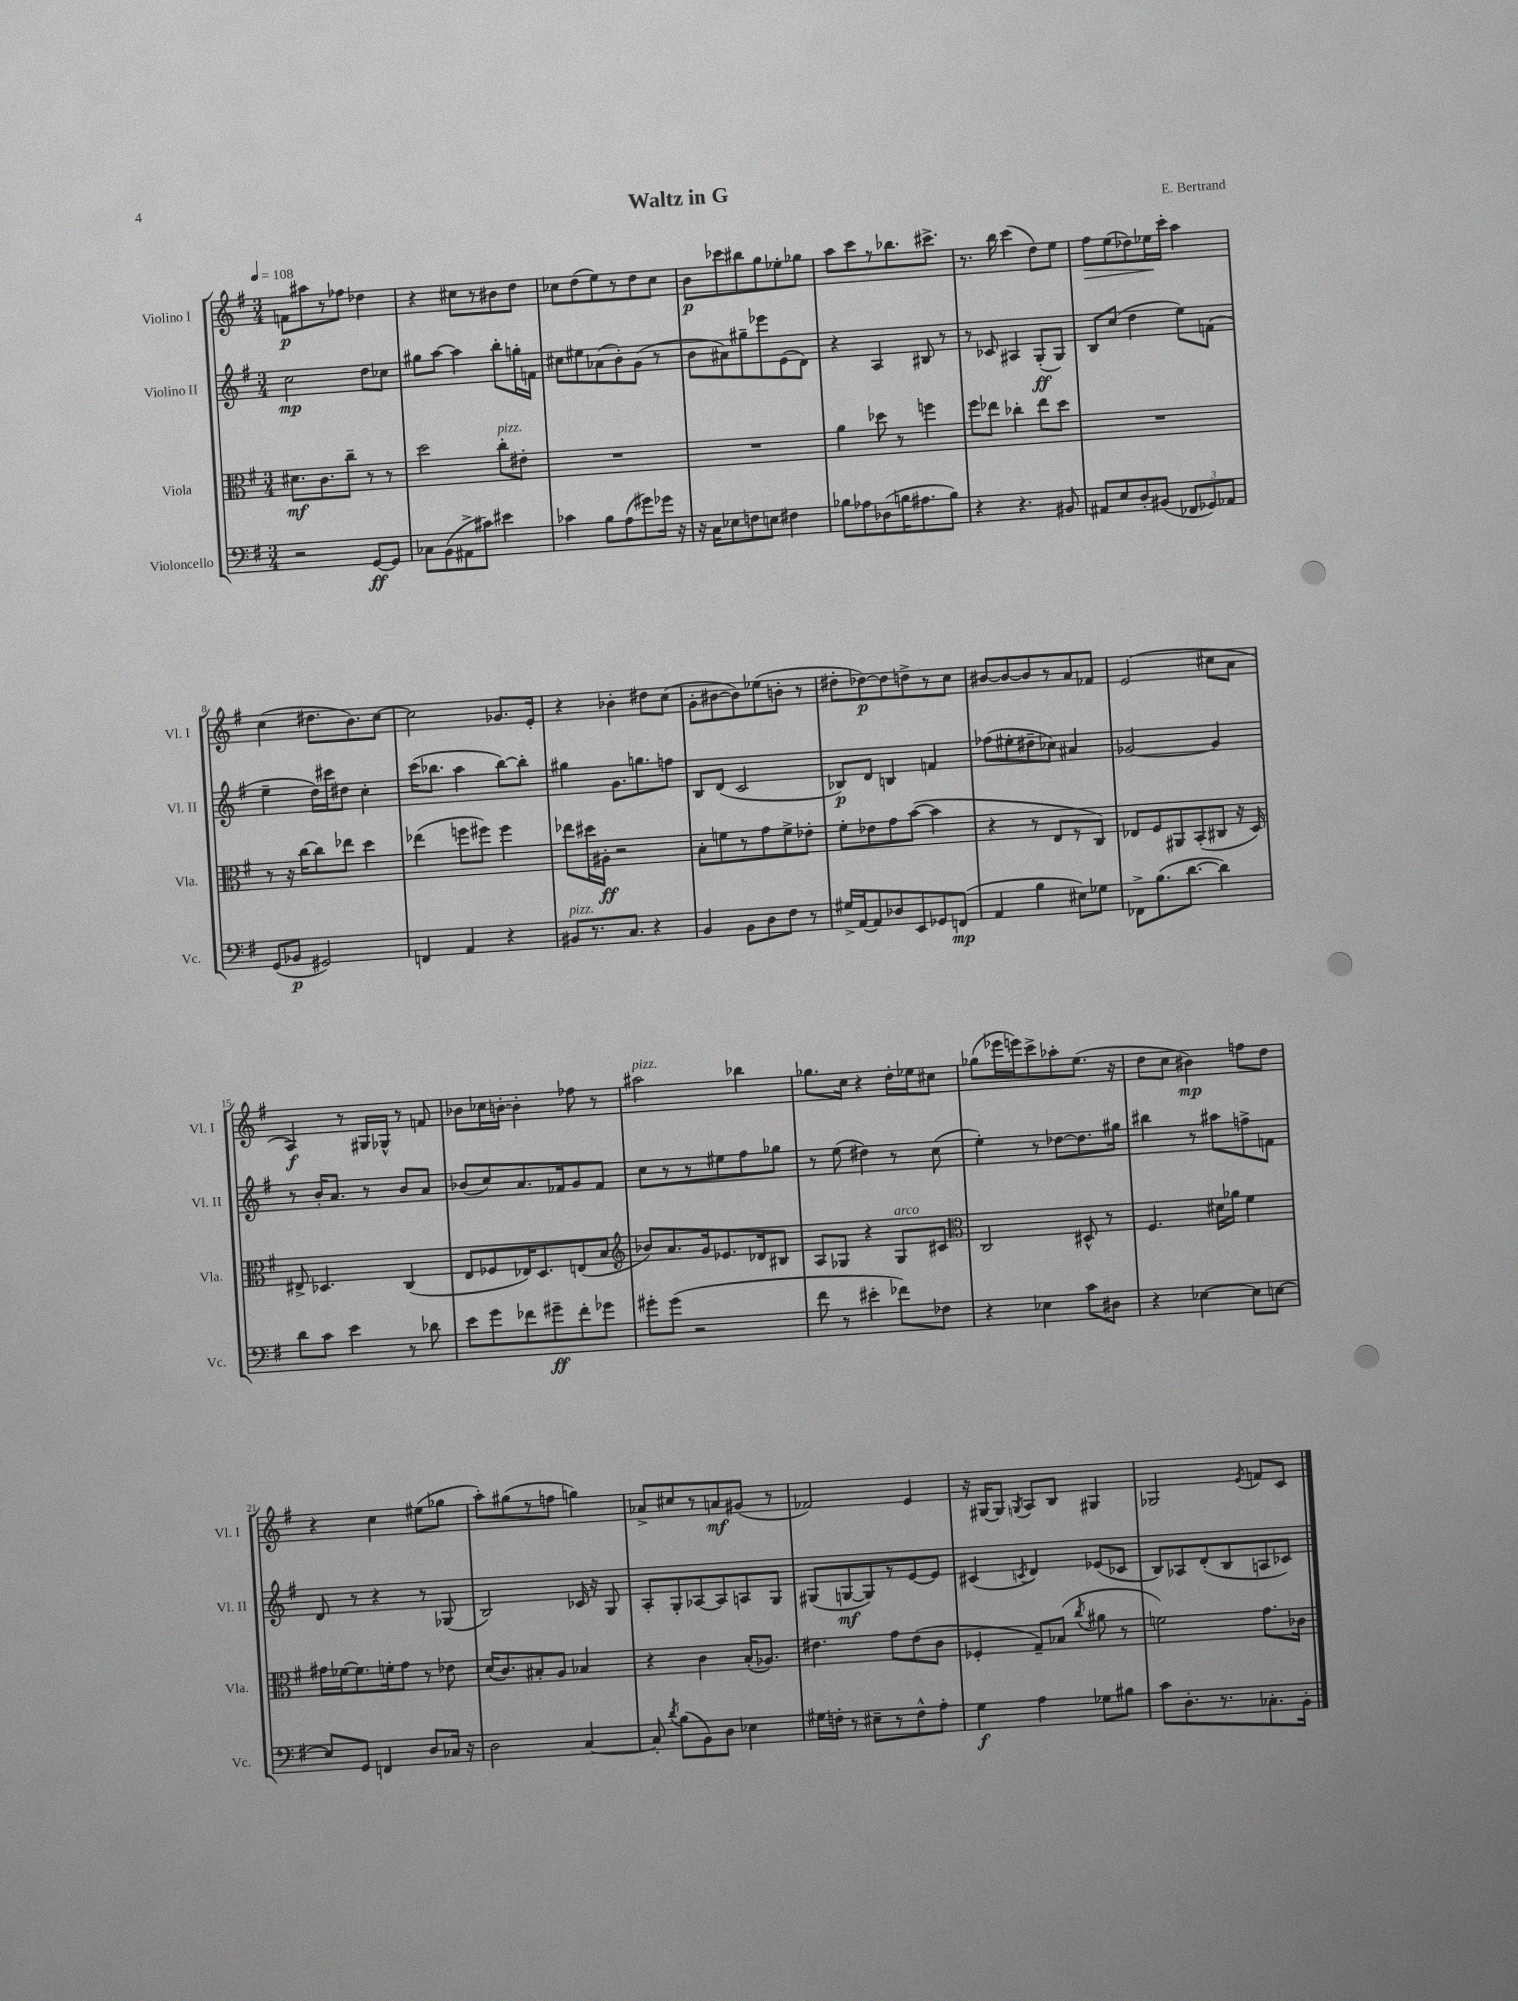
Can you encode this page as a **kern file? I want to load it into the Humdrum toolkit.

**kern	**dynam	**kern	**dynam	**kern	**dynam	**kern	**dynam
*part4	*part4	*part3	*part3	*part2	*part2	*part1	*part1
*staff4	*staff4	*staff3	*staff3	*staff2	*staff2	*staff1	*staff1
*I"Violoncello	*	*I"Viola	*	*I"Violino II	*	*I"Violino I	*
*I'Vc.	*	*I'Vla.	*	*I'Vl. II	*	*I'Vl. I	*
*clefF4	*	*clefC3	*	*clefG2	*	*clefG2	*
*k[f#]	*	*k[f#]	*	*k[f#]	*	*k[f#]	*
*M3/4	*	*M3/4	*	*M3/4	*	*M3/4	*
*MM108	*	*MM108	*	*MM108	*	*MM108	*
=1	=1	=1	=1	=1	=1	=1	=1
2r	.	8.d#X\L	mf	2cc\	mp	8fn\L	p
.	.	.	.	.	.	8aa#X\	.
.	.	8.c\	.	.	.	.	.
.	.	.	.	.	.	8r	.
.	.	8cc~\J	.	.	.	8ff-X\J	.
[8GG/L	ff	8r	.	8dd\L	.	4dd-X\	.
8GG/J]	.	8r	.	8cc-X\J	.	.	.
=2	=2	=2	=2	=2	=2	=2	=2
8C-X\L	.	2dd\	.	8gg#X\L	.	4r	.
(8BB\	.	.	.	[8aa\J	.	.	.
8AA#X^\	.	.	.	4aa\]	.	8cc#X\L	.
8c#X\J)	.	.	.	.	.	8r	.
!	!	!LO:TX:a:i:t=pizz.	!	!	!	!	!
4e#X\	.	8cc'\L	.	8bb'\L	.	8b#X\	.
.	.	8e#X'\J	.	16ggn'\L	.	8dd\J	.
.	.	.	.	16fn\JJ	.	.	.
=3	=3	=3	=3	=3	=3	=3	=3
4c-X\	.	2.r	.	8cc#X\L	.	8cc-X\L	.
.	.	.	.	8ee#X\	.	(8dd\	.
8B\L	.	.	.	(8a-X\	.	8ee\)	.
(8A\	.	.	.	8b'\)	.	8r	.
8g#X\)	.	.	.	(8g\J	.	8dd\	.
16g-X\Jk	.	.	.	8r	.	8cc-\J	.
16r	.	.	.	.	.	.	.
=4	=4	=4	=4	=4	=4	=4	=4
16r	.	2.r	.	8b\L	.	8b\L	p
16C\KL	.	.	.	.	.	.	.
8E-X\	.	.	.	8a#X\)	.	8ccc-X\	.
8Fn\	.	.	.	8gg#X~\	.	8bb#X\	.
8En\J	.	.	.	8eee-X\	.	8gg\	.
4F#X\	.	.	.	(8e\	.	8ee-X'\	.
.	.	.	.	8d\J)	.	8gg-X\J	.
=5	=5	=5	=5	=5	=5	=5	=5
8B-X\L	.	4a\	.	4r	.	8aa\L	.
8A-X\	.	.	.	.	.	8ccc\	.
(8D-X\	.	8dd-X\	.	4A/	.	8r	.
16Bn\K	.	8r	.	.	.	8.bb-X\	.
8.A#X\	.	.	.	.	.	.	.
.	.	4ffn\	.	8B#X/	.	.	.
.	.	.	.	.	.	8.ccc#X^\J	.
8B\J)	.	.	.	8r	.	.	.
=6	=6	=6	=6	=6	=6	=6	=6
4r	.	8ff#\L	.	8r	.	8.r	.
.	.	8ee-X\J	.	8c-X/	.	.	.
.	.	.	.	.	.	16bb\	.
4.r	.	4cc-X'\	.	4A#X/	.	(4ccc\	.
.	.	8ee-\L	.	(8G'/L	ff	8dd\L)	.
8BB#X/	.	8dd\J	.	8G/J)	.	8ee\J	.
=7	=7	=7	=7	=7	=7	=7	=7
!	!	!	!	!	!	!	!LO:HP:b
8AA#X/L	.	2.r	.	8B/L	.	8ff#\L	>
8E/	.	.	.	(8cc/J	.	(8ee\	.
8D'/	.	.	.	4dd\	.	8dd-X\)	.
(8BB#X/J	.	.	.	.	.	16ee-X\L	.
.	.	.	.	.	.	16ccc'\JJ	]
12FF-X/L	.	.	.	8ee\L)	.	4aa\	.
12GG-X/)	.	.	.	.	.	.	.
.	.	.	.	(8fn\J	.	.	.
12AA-X/J	.	.	.	.	.	.	.
!!LO:LB:g=z
=8	=8	=8	=8	=8	=8	=8	=8
(8GG/L	.	8r	.	4ee~\	.	(4cc\	.
8BB-X/J	p	16r	.	.	.	.	.
.	.	[16cc\KL	.	.	.	.	.
2GG#X/)	.	8cc\]	.	16dd\LL)	.	8.dd#X\L	.
.	.	.	.	16ccc#X\J	.	.	.
.	.	8ee-X\J	.	8dd#X\J	.	.	.
.	.	.	.	.	.	8.b\)	.
.	.	4dd\	.	4cc'\	.	.	.
.	.	.	.	.	.	[8cc\J	.
=9	=9	=9	=9	=9	=9	=9	=9
4FFn/	.	(4ee-X\	.	(16ccc\KL	.	2cc\]	.
.	.	.	.	8.bb-X\J	.	.	.
4AA/	.	8ffn\L	.	4aa\	.	.	.
.	.	8ff#X\J)	.	.	.	.	.
4r	.	4ff#\	.	[8bb-\L)	.	8.g-X/L	.
.	.	.	.	8bb-'\J]	.	.	.
.	.	.	.	.	.	16e'/Jk	.
=10	=10	=10	=10	=10	=10	=10	=10
!LO:TX:a:i:t=pizz.	!	!	!	!	!	!	!
8BB#X/L	.	8ee-X\L	.	4gg#X\	.	4r	.
8.r	.	16dd#X\L	.	.	.	.	.
.	.	16A#X'\JJ	ff	.	.	.	.
.	.	2r	.	8.g\L	.	4b-X'\	.
8.C/J	.	.	.	.	.	.	.
.	.	.	.	8.ggn\	.	.	.
4r	.	.	.	.	.	8dd#X\L	.
.	.	.	.	8ffn\J	.	(8cc\J	.
=11	=11	=11	=11	=11	=11	=11	=11
4BB/	.	8B'\L	.	8B/L	.	8g'\L	.
.	.	8fn\	.	(8d/J	.	[8b#X\	.
8BB\L	.	8r	.	2c/	.	8b#\])	.
8D\	.	8g\	.	.	.	(8ee-X\	.
8F#\J	.	8f^\	.	.	.	8bn'\J	.
8r	.	8e-X'\J	.	.	.	8r	.
=12	=12	=12	=12	=12	=12	=12	=12
16G#X^/LL	.	8f#'\L	.	8B-X/L)	p	8dd#X'\L	.
[16AA/J	.	.	.	.	.	.	.
8AA/]	.	8e-X\	.	8d/J	.	[8dd-X\)	p
8D-X/	.	8g\	.	4Bn/	.	8dd-\]	.
8EE/	.	([8b\J	.	.	.	8ddn^\	.
8GG-X/	.	4b\]	.	4fn/	.	8r	.
(8FFn/J	mp	.	.	.	.	8cc\J	.
=13	=13	=13	=13	=13	=13	=13	=13
4AA/	.	4r	.	(8ff-X\L	.	[8b#X/L	.
.	.	.	.	8ee#X'\	.	8b#/_	.
4B\	.	8r	.	8dd#X~\	.	8b#/]	.
.	.	8E/L	.	8cc-X\J)	.	8r	.
8E#X\L)	.	8r	.	4a#X/	.	8a/	.
8G-X\J	.	8C/J)	.	.	.	8f-X/J	.
=14	=14	=14	=14	=14	=14	=14	=14
8FF-X^\L	.	8E-X/L	.	[2g-X/	.	(2e/	.
(8.B\	.	8F#/	.	.	.	.	.
.	.	8AA#X/	.	.	.	.	.
[8.d\J	.	.	.	.	.	.	.
.	.	(8BB'/	.	.	.	.	.
4d\])	.	8C#X/J	.	4g-/]	.	8cc#X\L	.
.	.	16r	.	.	.	8a\J	.
.	.	16D/)	.	.	.	.	.
!!LO:LB:g=z
=15	=15	=15	=15	=15	=15	=15	=15
8d\L	.	8E#X^/	.	8r	.	4A/)	f
8c\J	.	4.D-X/	.	16b'/KL	.	.	.
.	.	.	.	8.a/J	.	.	.
4e\	.	.	.	.	.	8r	.
.	.	.	.	8r	.	16G#X/LL	.
.	.	.	.	.	.	16G-X^^/JJ	.
8r	.	(4C/	.	8b/L	.	8r	.
8d-X\	.	.	.	8a/J	.	8fn/	.
=16	=16	=16	=16	=16	=16	=16	=16
8e\L	.	8E/L	.	(8b-X/L	.	8b-X\L	.
8g\	.	8F-X/	.	8cc/)	.	16cc-X\L	.
.	.	.	.	.	.	[16bn'\JJ	.
8f-X\	.	16E-X/K)	.	8.a/	.	4b'\]	.
.	.	8.D/	.	.	.	.	.
8g#X~\	ff	.	.	.	.	.	.
.	.	.	.	16f-X/k	.	.	.
8f-'\	.	(8En/	.	8g/	.	8ff-X\	.
8g-X\J	.	8B/J	.	8f-/J	.	8r	.
=17	=17	=17	=17	=17	=17	=17	=17
*	*	*clefG2	*	*	*	*	*
!	!	!	!	!	!	!LO:TX:a:i:t=pizz.	!
8g#X'\L	.	8b-X/L)	.	8cc\L	.	2aa#X\	.
(8g#\J	.	8.a/	.	8r	.	.	.
2r	.	.	.	8r	.	.	.
.	.	16g/k	.	.	.	.	.
.	.	8.e-X/	.	8ee#X\	.	.	.
.	.	.	.	8ff#\	.	4bb-X\	.
.	.	16d-X/k	.	.	.	.	.
.	.	8B#X/J	.	8gg-X\J	.	.	.
=18	=18	=18	=18	=18	=18	=18	=18
8f#\	.	8A/L	.	8r	.	8.gg-X\L	.
8r	.	8G-X/J	.	(8ee\	.	.	.
.	.	.	.	.	.	16cc\Jk	.
4e#X'\	.	4r	.	4dd#X\)	.	4r	.
!	!	!LO:TX:a:i:t=arco	!	!	!	!	!
8f-X\L)	.	8G-/L	.	8r	.	16dd'\LL	.
.	.	.	.	.	.	16ee-X\J	.
8F-X\J	.	8c#X/J	.	(8cc\	.	8cc#X\J	.
=19	=19	=19	=19	=19	=19	=19	=19
*	*	*clefC3	*	*	*	*	*
4r	.	2C/	.	4ee'\)	.	(8gg-X\L	.
.	.	.	.	.	.	16eee-X\L	.
.	.	.	.	.	.	16eeen\J)	.
4E-X\	.	.	.	8r	.	8ccc^\	.
.	.	.	.	[8dd-X\L	.	8aa-X'\	.
8c\L	.	8D#X^^/	.	8.dd-\]	.	(8.ee\J	.
8D#X\J	.	8r	.	.	.	.	.
.	.	.	.	16gg#X\Jk	.	16r	.
=20	=20	=20	=20	=20	=20	=20	=20
4r	.	4.F#/	.	4bb#X\	.	8dd\L	.
.	.	.	.	.	.	8cc\J	.
[4E-X\	.	.	.	8r	.	4b#X\)	mp
.	.	16d#X\LL	.	8aa#X\L	.	.	.
.	.	16a-X\JJ	.	.	.	.	.
8E-\L]	.	4f#\	.	8ffn^\	.	8ffn\L	.
[8En\J	.	.	.	8fn\J	.	8dd\J	.
!!LO:LB:g=z
=21	=21	=21	=21	=21	=21	=21	=21
8E/L]	.	16g#X\LL	.	8d/	.	4r	.
.	.	[16f-X\J	.	.	.	.	.
8GG/J	.	8.f-\]	.	8r	.	.	.
4FFn/	.	.	.	4r	.	4cc\	.
.	.	16fn'\k	.	.	.	.	.
.	.	8g#\J	.	.	.	.	.
8D/L	.	8r	.	8r	.	(8ee#X\L	.
16C-X/Jk	.	8e-X\	.	(8G-X/	.	8gg-X\J	.
16r	.	.	.	.	.	.	.
=22	=22	=22	=22	=22	=22	=22	=22
2D\	.	(16d/KL	.	2B/)	.	8aa'\L)	.
.	.	8.c/)	.	.	.	.	.
.	.	.	.	.	.	(8gg#X\	.
.	.	8B#X'/	.	.	.	8r	.
.	.	8A/J	.	.	.	8ffn\J	.
[4C/	.	4B-X/	.	16c-X/	.	4ggn\)	.
.	.	.	.	16r	.	.	.
.	.	.	.	8G/	.	.	.
=23	=23	=23	=23	=23	=23	=23	=23
8C'/]	.	4r	.	8A'/L	.	8a-X^/L	.
8qd/	.	.	.	.	.	.	.
(8B\L	.	.	.	8G'/	.	8cc#X/	.
8BB\)	.	4c\	.	[8A-X/	.	8r	.
8D\J	.	.	.	8A-/]	.	8an/	mf
4E-X\	.	(16B'/KL	.	8An/	.	(8g#X/J	.
.	.	8.A-X/J)	.	.	.	.	.
.	.	.	.	8G/J	.	8r	.
=24	=24	=24	=24	=24	=24	=24	=24
16G#X\LL	.	4.e#X\	.	(8G#X/L	.	2f-X/)	.
16Fn'\JJ	.	.	.	.	.	.	.
8r	.	.	.	[8Gn/	mf	.	.
8E#X~\L	.	.	.	8G/])	.	.	.
8r	.	8g\L	.	8r	.	.	.
8F^^\	.	(8e#\	.	[8e/	.	4e/	.
8A'\J	.	8c\J	.	8e/J]	.	.	.
=25	=25	=25	=25	=25	=25	=25	=25
4G\	f	4F-X'/	.	(4c#X/	.	16r	.
.	.	.	.	.	.	[16G#X/KL	.
.	.	.	.	.	.	8G#/J]	.
.	.	.	.	8qcn/	.	8qGn/	.
4A\	.	8G~/L)	.	4d/)	.	8A/L	.
.	.	(8B-X/J	.	.	.	8B/J	.
.	.	8qcc/	.	.	.	.	.
8G-X\L	.	8a#X\	.	(8e-X/L	.	4G#X/	.
8B#X\J	.	8r	.	8c-X/J	.	.	.
=26	=26	=26	=26	=26	=26	=26	=26
8c\L	.	2fn\)	.	8B/L)	.	2G-X/	.
8.D'\	.	.	.	8A-X/	.	.	.
.	.	.	.	(8d'/	.	.	.
8.r	.	.	.	.	.	.	.
.	.	.	.	8B/	.	.	.
.	.	.	.	.	.	8qe/	.
8.C-X'\	.	8.g\L	.	8An/	.	8fn/L	.
.	.	.	.	8c-X/J)	.	8c/J	.
16BB'\Jk	.	16c-X\Jk	.	.	.	.	.
==	==	==	==	==	==	==	==
*-	*-	*-	*-	*-	*-	*-	*-
